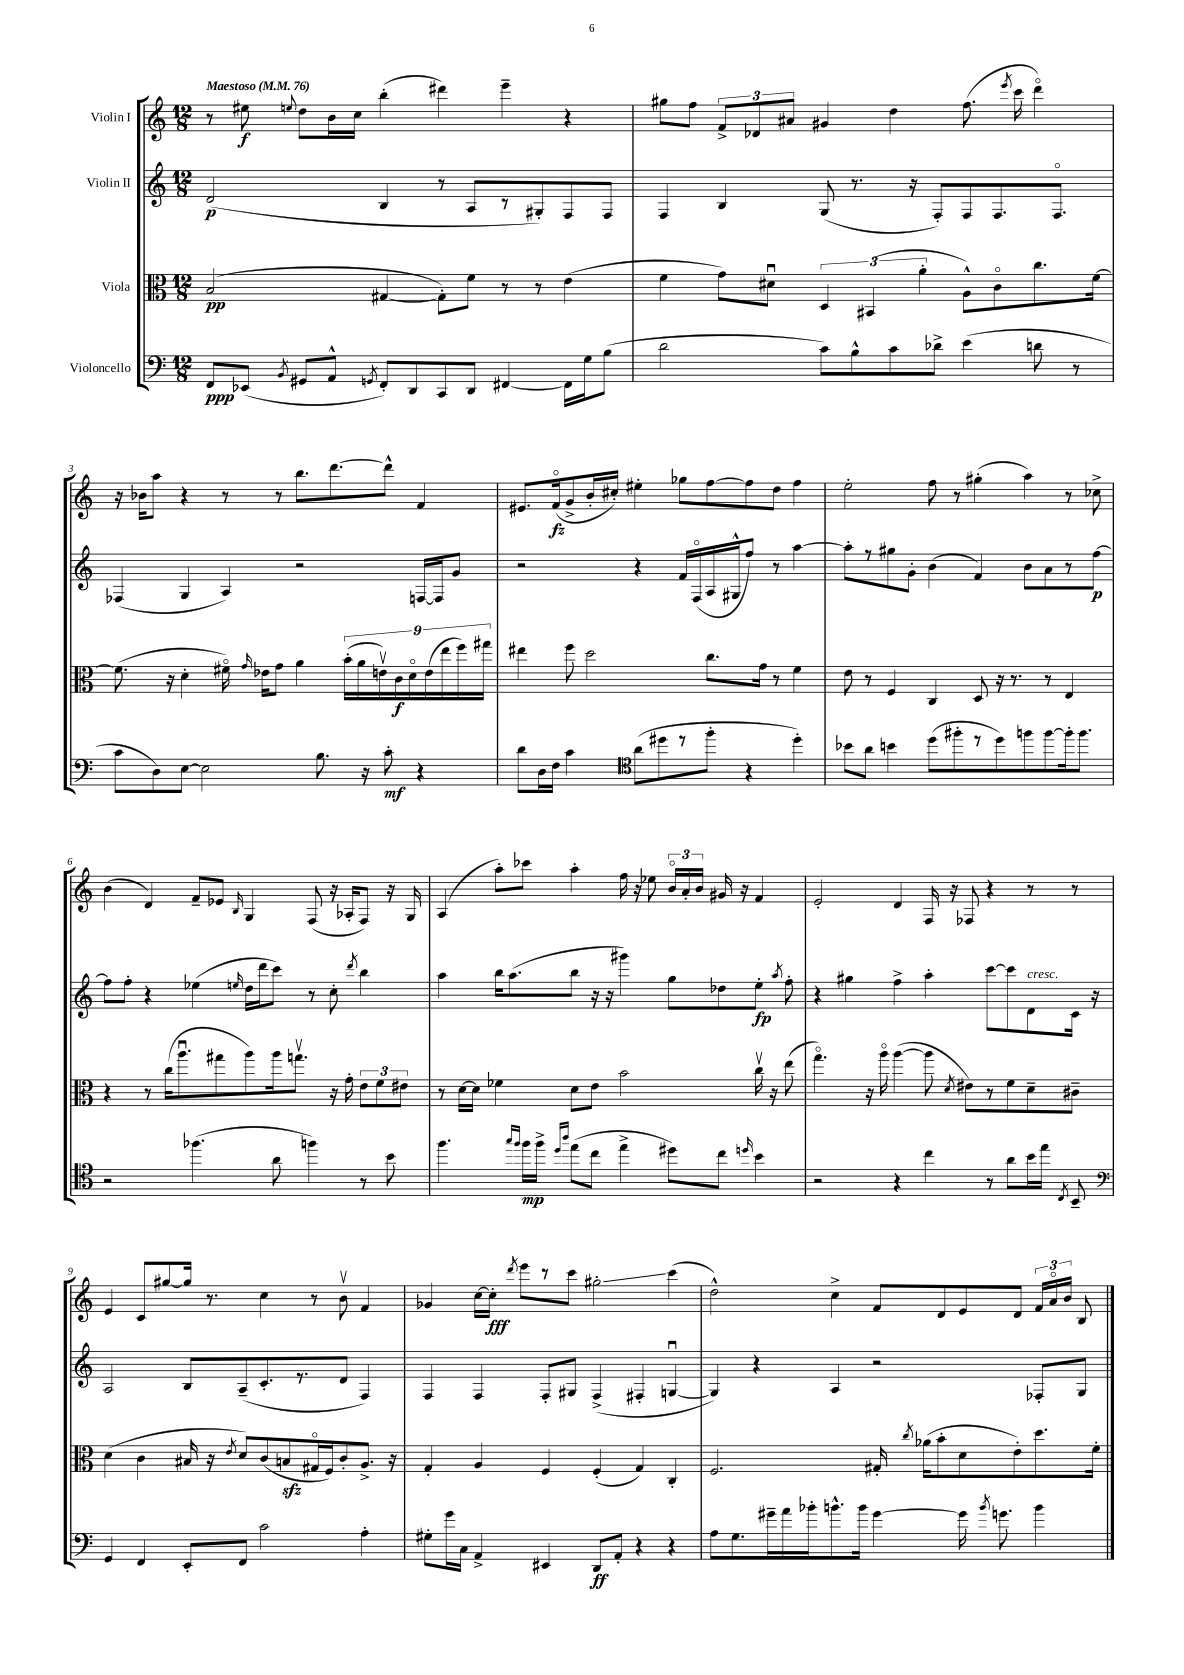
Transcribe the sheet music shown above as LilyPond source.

<<
\new StaffGroup <<
\new Staff = "s0" \with { instrumentName = "Violin I" } {
    \clef treble \key c \major \numericTimeSignature \time 12/8 \tempo "Maestoso" 4 = 76
    \autoBeamOff r8 eis''8\f \appoggiatura { e''8 } d''8[ b'16 c''16] b''4-.( dis'''4) e'''4-- r4 |
    gis''8[ f''8] \tuplet 3/2 { f'8[-> des'8 ais'8] } gis'4 d''4 f''8.( \acciaccatura { e'''8 } c'''16 d'''4\flageolet) |
    r16 bes'16[ a''8] r4 r8 r8 b''8.[ d'''8.~ d'''8]-^ f'4 |
    eis'8.[ f'16\flageolet\fz( g'8-> b'16-. cis''16]-.) eis''4-. ges''8[ f''8~ f''8 d''8] f''4 |
    e''2-. f''8 r8 gis''4-.( a''4) r8 ces''8-> |
    b'4( d'4) f'8[-- ees'8] \grace { b16 } g4 f8( r16 aes16[-. f8]) r16 g16 |
    a4( a''8[-.) ces'''8] a''4-. f''16 r16 ees''8 \tuplet 3/2 { b'16[\flageolet a'16-. b'16] } gis'16 r16 f'4 |
    e'2-. d'4 f16 r16 fes8 r4 r8 r8 |
    e'4 c'8[ gis''8~ gis''16] r8. c''4 r8 b'8\upbow f'4 |
    ges'4 c''16[~ c''16]-.\fff \acciaccatura { d'''8 } e'''8[ r8 c'''8] gis''2-.\glissando c'''4( |
    d''2-^) c''4-> f'8[ d'8 e'8 d'8] \tuplet 3/2 { f'16[ a'16\flageolet b'16] } b8 \bar "|." |
}
\new Staff = "s1" \with { instrumentName = "Violin II" } {
    \clef treble \key c \major \numericTimeSignature \time 12/8
    \autoBeamOff d'2\p( b4 r8 a8[ r8 gis8-.) f8 f8] |
    f4 b4 g8( r8. r16 f8[-.) f8 f8. f8.]\flageolet |
    fes4( g4 a4) r2 f16[~ f16 g'8] |
    r2 r4 f'16[ f16\flageolet( a16 gis16-^ f''8]) r8 a''4~ |
    a''8[-. r8 gis''8 g'8]-. b'4( f'4) b'8[ a'8 r8 f''8]~\p |
    f''8[ f''8]-. r4 ees''4( \grace { e''16 } d''16[ d'''16 c'''8]) r8 c''8-. \acciaccatura { d'''8 } b''4 |
    a''4 b''16[ a''8.( b''8] r16 r16 gis'''4) g''8[ des''8 e''8]-.\fp \acciaccatura { a''8 } f''8-. |
    r4 gis''4 f''4-> a''4-. c'''8[~ c'''8 d'8^\markup { \italic "cresc." } c'16] r16 |
    a2 b8[ a8--( c'8.-. r8. d'8] f4) |
    f4 f4 f8[-. gis8] f4->( fis4-. g4~\downbow |
    g4) r4 a4 r2 fes8[-. g8] \bar "|." |
}
\new Staff = "s2" \with { instrumentName = "Viola" } {
    \clef alto \key c \major \numericTimeSignature \time 12/8
    \autoBeamOff b2\pp( gis4~ gis8[-.) f'8] r8 r8 e'4( |
    f'4 g'8[) dis'8]\downbow \tuplet 3/2 { d4 bis,4( a'4-. } a8[-^) c'8\flageolet c''8. f'16]~ |
    f'8.( r16 d'4-. fis'16\flageolet) \grace { g'16 } ees'16[ g'8] a'4 \tuplet 9/8 { b'16[-.( a'16 e'16\upbow) c'16\f d'16\flageolet e'16( e''16 f''16) gis''16] } |
    eis''4 f''8 d''2 c''8.[ g'16] r8 f'4 |
    e'8 r8 f4 c4 d8 r16 r8. r8 e4 |
    r4 r8 c''16[( a''8.\downbow gis''8 a''8) a''16 g''8.]\upbow r16 g'16-. \tuplet 3/2 { e'8[ f'8 eis'8] } |
    r8 d'16[~ d'16] fes'4 d'8[ e'8] b'2 c''16\upbow r16 e''8( |
    g''4.\flageolet) r16 a''16\flageolet a''4~( a''8 \acciaccatura { d'8 } eis'8[) r8 f'8 d'8-- cis'8]-- |
    d'4( c'4 bis16 r16 \acciaccatura { e'8 } d'8[) c'8( b8\sfz gis16\flageolet f16) c'8-. a8.]-> r16 |
    g4-. a4 f4 f4-.( g4) c4-. |
    f2. gis16-. \acciaccatura { c''8 } aes'16[( b'8-. d'8 e'8-.) d''8. f'16]-. \bar "|." |
}
\new Staff = "s3" \with { instrumentName = "Violoncello" } {
    \clef bass \key c \major \numericTimeSignature \time 12/8
    \autoBeamOff f,8[\ppp ees,8]( \acciaccatura { b,8 } gis,8[ a,8]-^ \acciaccatura { g,8 } f,8[-.) d,8 c,8 d,8] fis,4~ fis,16[ g16 b8]( |
    d'2 c'8[) b8-^ c'8 des'8]-> e'4( d'8 r8 |
    c'8[ d8) e8]~ e2 b8. r16 c'8-.\mf r4 |
    d'8[ d16 f16] c'4 \clef tenor a'8[( dis''8 r8 f''8]-. r4 dis''4-.) |
    bes'8[ a'8] b'4 d''8[( fis''8-. r8 d''8) f''8 f''8~ f''16-. f''8.] |
    r2 fes''4.( a'8 f''4) r8 b'8 |
    f''4. \grace { g''16[ f''16] } f''16[\mp f''16]-> \grace { d''16[ a''16] } e''8[( c''8] e''4-> dis''8[) c''8] \grace { d''16 } b'4 |
    r2 r4 c''4 r8 a'8[ b'16 e''16] \acciaccatura { c8 } b,8-- |
    \clef bass g,4 f,4 e,8[-. f,8] c'2 a4-. |
    gis8[-. g'16 c16] a,4-> eis,4 d,8[\ff a,8]-. r4 r4 |
    a8[ g8. gis'16-- a'16 bes'16-. b'8.-^ b'16] gis'4~ gis'16 \acciaccatura { b'8 } g'8. b'4 \bar "|." |
}
>>
>>
